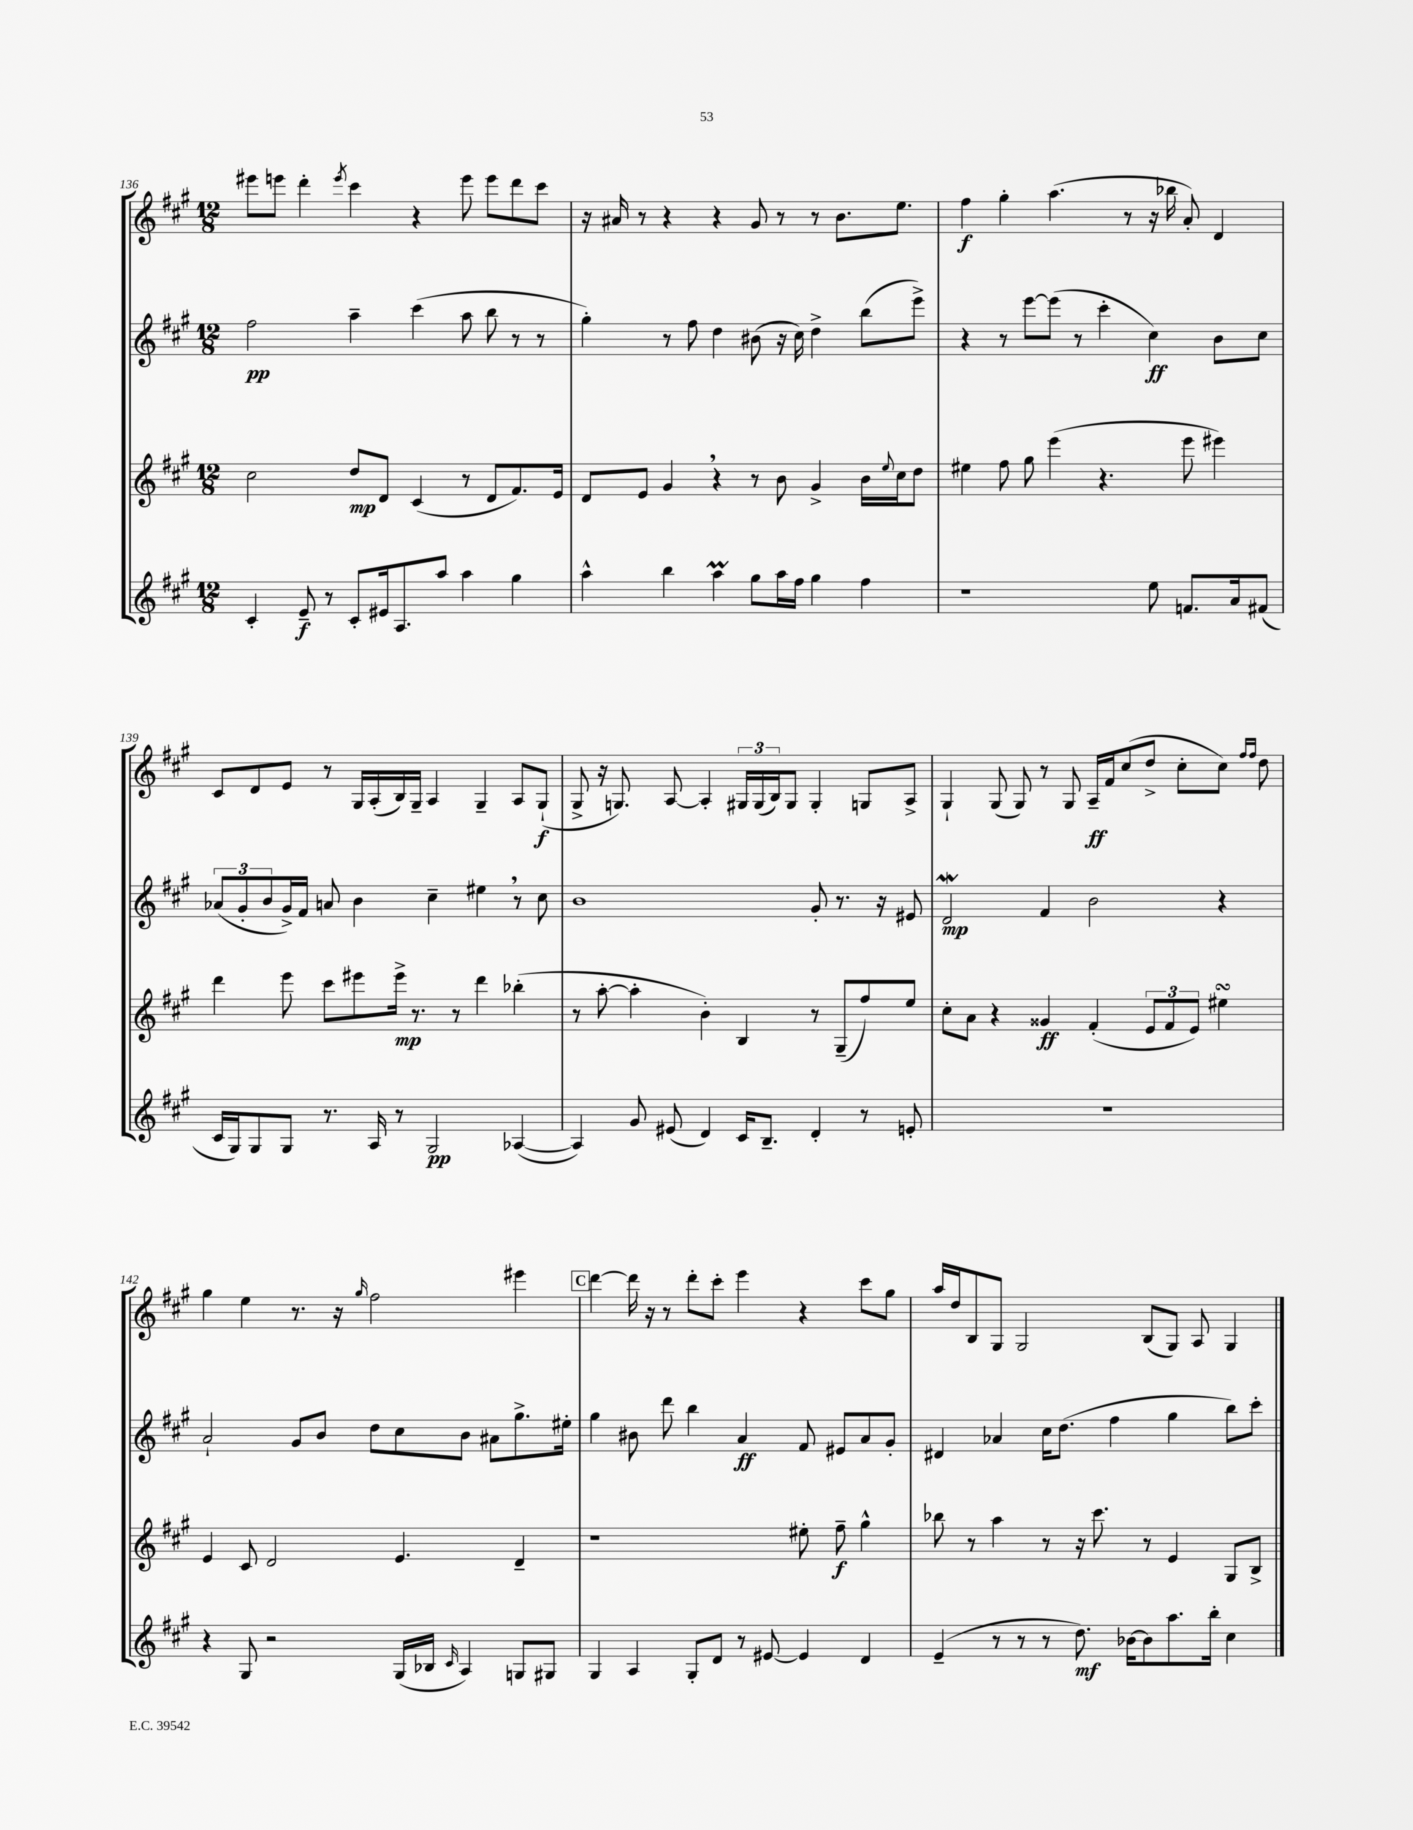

**kern	**kern	**kern	**kern
*staff4	*staff3	*staff2	*staff1
*clefG2	*clefG2	*clefG2	*clefG2
*k[f#c#g#]	*k[f#c#g#]	*k[f#c#g#]	*k[f#c#g#]
*M12/8	*M12/8	*M12/8	*M12/8
4c#'	2cc#	2ff#	8eee#
.	.	.	8eee
8e~	.	.	4ddd'
8r	.	.	.
.	.	.	8qeee
8c#'	8dd	4aa~	4ccc#
16e#	8d	.	.
8.A	.	.	.
.	(4c#	(4ccc#	4r
8aa	.	.	.
4aa	8r	8aa	8eee
.	8d	8bb	8eee
4gg#	8.f#)	8r	8ddd
.	.	8r	8ccc#
.	16e	.	.
=	=	=	=
4aa^^	8d	4gg#')	16r
.	.	.	16a#
.	8e	.	8r
4bb	4g#	8r	4r
.	.	8ff#	.
4aa	4r	4dd	4r
8gg#	8r	(8b#	8g#
16aa	8b	16r	8r
16ff#	.	16cc#)	.
4gg#	4g#^	4dd^	8r
.	.	.	8.b
4ff#	16b	(8bb	.
.	8qqee	.	.
.	16cc#	.	8.ee
.	8dd	8eee^)	.
=	=	=	=
1r	4ee#	4r	4ff#
.	8ff#	8r	4gg#'
.	8gg#	[8eee	.
.	(4eee	(8eee]	(4.aa
.	.	8r	.
.	4.r	4ccc#'	.
.	.	.	8r
8ee	.	4cc#)	16r
.	.	.	16bb-
8.f	8eee	.	8a')
.	4eee#)	8b	4d
16a	.	.	.
(8f#	.	8cc#	.
=	=	=	=
16c#	4ddd	(12a-	8c#
16G#)	.	.	.
.	.	12g#'	.
8G#	.	.	8d
.	.	12b	.
8G#	8eee	16g#^)	8e
.	.	16f#	.
8.r	8ccc#	8a	8r
.	8eee#	4b	16G#
16A	.	.	(16A'
8r	16eee#^	.	16B)
.	8.r	.	16G#~
2G#	.	4cc#~	4A
.	8r	.	.
.	4ddd	4ee#	4G#~
([4A-	(4bb-'	8r	8A
.	.	8cc#	(8G#`
=	=	=	=
4A-])	8r	1b	8G#^
.	[8aa'	.	16r
.	.	.	8.G)
8g#	4aa']	.	.
(8e#	.	.	[8A
4d)	4b')	.	4A']
16c#	4B	.	24G#
.	.	.	(24G#
8.B~	.	.	.
.	.	.	24B)
.	.	.	8G#
4d'	8r	8g#'	4G#'
.	(8G#~	8.r	.
8r	8ff#)	.	8G
.	.	16r	.
8e'	8ee	8e#	8A^
=	=	=	=
1.r	8cc#'	2d	4G#`
.	8a	.	.
.	4r	.	(8G#
.	.	.	8G#)
.	4g##	4f#	8r
.	.	.	8G#
.	(4f#'	2b	16A~
.	.	.	16f#
.	.	.	(8cc#
.	12e	.	8dd^
.	12f#	.	.
.	.	.	8cc#'
.	12e)	.	.
.	4ee#	4r	8cc#)
.	.	.	16qqff#
.	.	.	16qqff#
.	.	.	8dd
=	=	=	=
4r	4e	2a`	4gg#
8G#	8c#	.	4ee
2r	2d	.	.
.	.	8g#	8.r
.	.	8b	.
.	.	.	16r
.	.	.	16qqgg#
.	.	8dd	2ff#
(16G#	4.e	8cc#	.
16B-	.	.	.
16qqc#	.	.	.
4A)	.	8b	.
.	.	8a#	.
8G	4d~	8.gg#^	4eee#
8G#	.	.	.
.	.	16ee#'	.
=	=	=	=
4G#	1r	4gg#	[4ddd
4A	.	8b#	16ddd]
.	.	.	16r
.	.	8ddd	8r
8G#'	.	4bb	8ddd'
8d	.	.	8ccc#'
8r	.	4a	4eee
[8e#	.	.	.
4e#]	8ee#'	8f#	4r
.	8ff#~	8e#	.
4d	4gg#^^	8a	8ccc#
.	.	8g#'	8gg#
=	=	=	=
(4e~	8bb-	4d#	16aa
.	.	.	16dd
.	8r	.	8B
8r	4aa	4a-	8G#
8r	.	.	2G#
8r	8r	16cc#	.
.	.	(8.dd	.
8.dd)	16r	.	.
.	8.ccc#	.	.
.	.	4ff#	.
[16b-	.	.	.
8b-]	8r	.	(8B
8.aa	4e	4gg#	8G#)
.	.	.	8A
16bb'	.	.	.
4cc#	8G#	8bb)	4G#
.	8B^	8ccc#'	.
==	==	==	==
*-	*-	*-	*-
